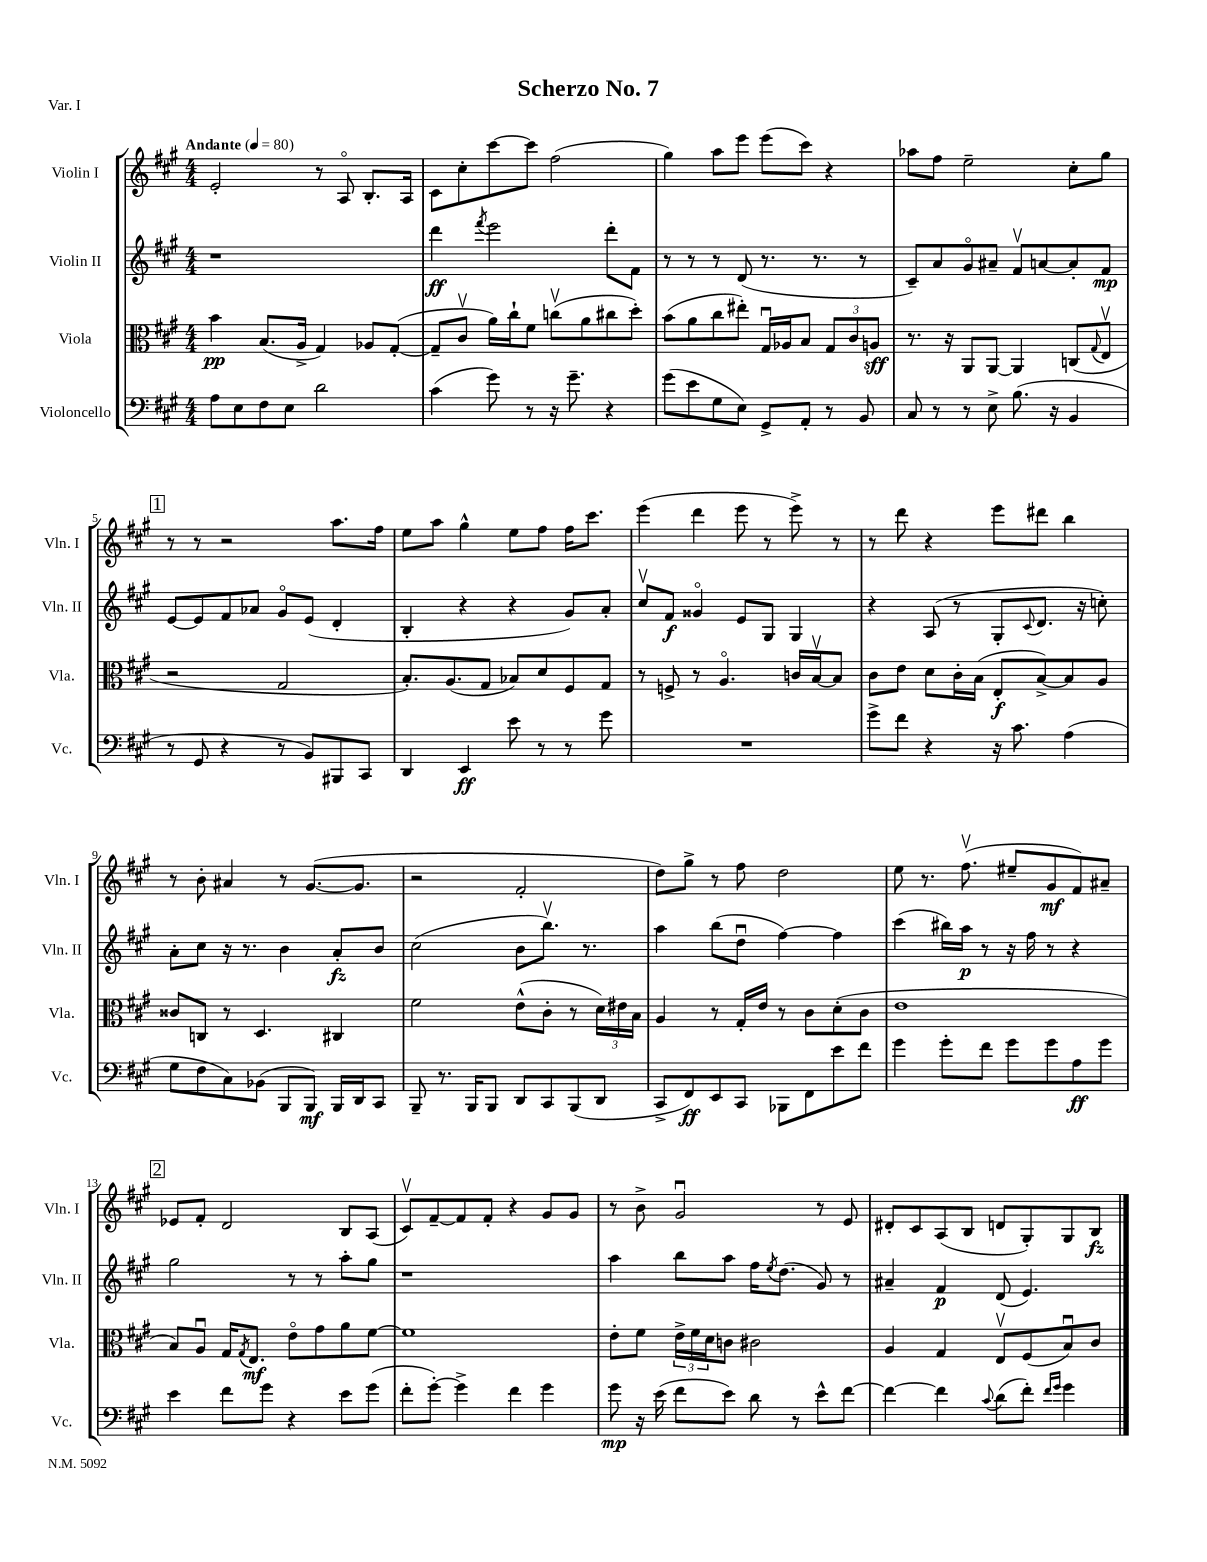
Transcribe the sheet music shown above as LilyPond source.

\header { title = "Scherzo No. 7" piece = "Var. I" }
<<
\new StaffGroup <<
\new Staff = "s0" \with { instrumentName = "Violin I" shortInstrumentName = "Vln. I" } {
    \clef treble \key a \major \numericTimeSignature \time 4/4 \tempo "Andante" 4 = 80
    e'2-. r8 a8\flageolet b8.-. a16 |
    cis'8 cis''8-. cis'''8~ cis'''8 fis''2( |
    gis''4) a''8 e'''8 e'''8( cis'''8) r4 |
    aes''8 fis''8 e''2-- cis''8-. gis''8 |
    \mark \markup { \box "1" } r8 r8 r2 a''8. fis''16 |
    e''8 a''8 gis''4-^ e''8 fis''8 fis''16 cis'''8. |
    e'''4( d'''4 e'''8 r8 e'''8->) r8 |
    r8 d'''8 r4 e'''8 dis'''8 b''4 |
    r8 b'8-. ais'4 r8 gis'8.~( gis'8. |
    r2 fis'2-. |
    d''8) gis''8-> r8 fis''8 d''2 |
    e''8 r8. fis''8.\upbow( eis''8-- gis'8\mf fis'8) ais'8-- |
    \mark \markup { \box "2" } ees'8 fis'8-. d'2 b8 a8( |
    cis'8\upbow) fis'8~-- fis'8 fis'8-. r4 gis'8 gis'8 |
    r8 b'8-> gis'2\downbow r8 e'8 |
    dis'8-. cis'8 a8( b8 d'8 gis8-.) gis8 b8\fz \bar "|." |
}
\new Staff = "s1" \with { instrumentName = "Violin II" shortInstrumentName = "Vln. II" } {
    \clef treble \key a \major \numericTimeSignature \time 4/4
    r1 |
    d'''4\ff \acciaccatura { fis'''8 } e'''2 d'''8-. fis'8 |
    r8 r8 r8 d'8( r8. r8. r8 |
    cis'8--) a'8 gis'8\flageolet ais'8-- fis'8\upbow a'8~ a'8-. fis'8\mp |
    \mark \markup { \box "1" } e'8~ e'8 fis'8 aes'8 gis'8\flageolet e'8( d'4-. |
    b4-. r4 r4 gis'8) a'8-. |
    cis''8\upbow fis'8\f gisis'4\flageolet e'8 gis8 gis4 |
    r4 a8( r8 gis8-. \appoggiatura { cis'8 } d'8. r16 c''8-.) |
    a'8-. cis''8 r16 r8. b'4 a'8-.\fz b'8 |
    cis''2( b'8 b''8.\upbow) r8. |
    a''4 b''8( d''8\downbow fis''4~) fis''4 |
    cis'''4( bis''16) a''16\p r8 r16 fis''16 r8 r4 |
    \mark \markup { \box "2" } gis''2 r8 r8 a''8-. gis''8 |
    r1 |
    a''4 b''8 a''8 fis''16 \acciaccatura { e''8 } d''8.( gis'8) r8 |
    ais'4-- fis'4\p d'8( e'4.) \bar "|." |
}
\new Staff = "s2" \with { instrumentName = "Viola" shortInstrumentName = "Vla." } {
    \clef alto \key a \major \numericTimeSignature \time 4/4
    b'4\pp b8.( a16-> gis4) aes8 gis8~-.( |
    gis8-- cis'8\upbow a'16) cis''16-! fis'8 c''8\upbow( a'8 cis''8 d''8-.) |
    b'8( a'8 cis''8 eis''8-.) gis16\downbow aes16 b8 \tuplet 3/2 { gis8 cis'8 a8\sff } |
    r8. r16 a,8 a,8~ a,4 c8( \appoggiatura { gis8 } e8\upbow |
    \mark \markup { \box "1" } r2 gis2 |
    b8.-.) a8.( gis8 bes8) d'8 fis8 gis8 |
    r8 f8-> r8 a4.\flageolet c'16 b16~\upbow b8 |
    cis'8 e'8 d'8 cis'16-. b16( e8-.\f b8~->) b8 a8 |
    cisis'8 c8 r8 d4. cis4 |
    fis'2 e'8-^( cis'8-. r8 \tuplet 3/2 { d'16) eis'16 b16 } |
    a4 r8 gis16-. e'16 r8 cis'8 d'8-.( cis'8 |
    e'1 |
    \mark \markup { \box "2" } b8) a8\downbow gis16 \acciaccatura { gis8 } e8.\mf e'8\flageolet gis'8 a'8 fis'8~ |
    fis'1 |
    e'8-. fis'8 \tuplet 3/2 { e'16-> fis'16 d'16 } c'8 cis'2 |
    a4 gis4 e8\upbow fis8( b8\downbow) cis'8 \bar "|." |
}
\new Staff = "s3" \with { instrumentName = "Violoncello" shortInstrumentName = "Vc." } {
    \clef bass \key a \major \numericTimeSignature \time 4/4
    a8 e8 fis8 e8 d'2 |
    cis'4( gis'8) r8 r16 gis'8.-- r4 |
    gis'8( e'8 gis8 e8) gis,8-> a,8-. r8 b,8 |
    cis8 r8 r8 e8-> b8.( r16 b,4 |
    \mark \markup { \box "1" } r8 gis,8 r4 r8 b,8) bis,,8 cis,8 |
    d,4 e,4\ff e'8 r8 r8 gis'8 |
    R1 |
    gis'8-> fis'8 r4 r16 cis'8. a4( |
    gis8 fis8 cis8) bes,8( b,,8 b,,8\mf) b,,16 d,16 cis,8 |
    b,,8-- r8. b,,16 b,,8 d,8 cis,8 b,,8( d,8 |
    cis,8-> fis,8\ff) e,8 cis,8 bes,,8 fis,8 e'8 fis'8 |
    gis'4 gis'8-. fis'8 gis'8 gis'8 a8\ff gis'8 |
    \mark \markup { \box "2" } e'4 fis'8 gis'8 r4 e'8 gis'8( |
    fis'8-. gis'8~-.) gis'4-> fis'4 gis'4 |
    gis'8\mp r16 e'16( fis'8 e'8) d'8 r8 e'8-^ fis'8~ |
    fis'4~ fis'4 \appoggiatura { cis'8 } d'8( fis'8-.) \grace { fis'16 gis'16 } gis'4 \bar "|." |
}
>>
>>
